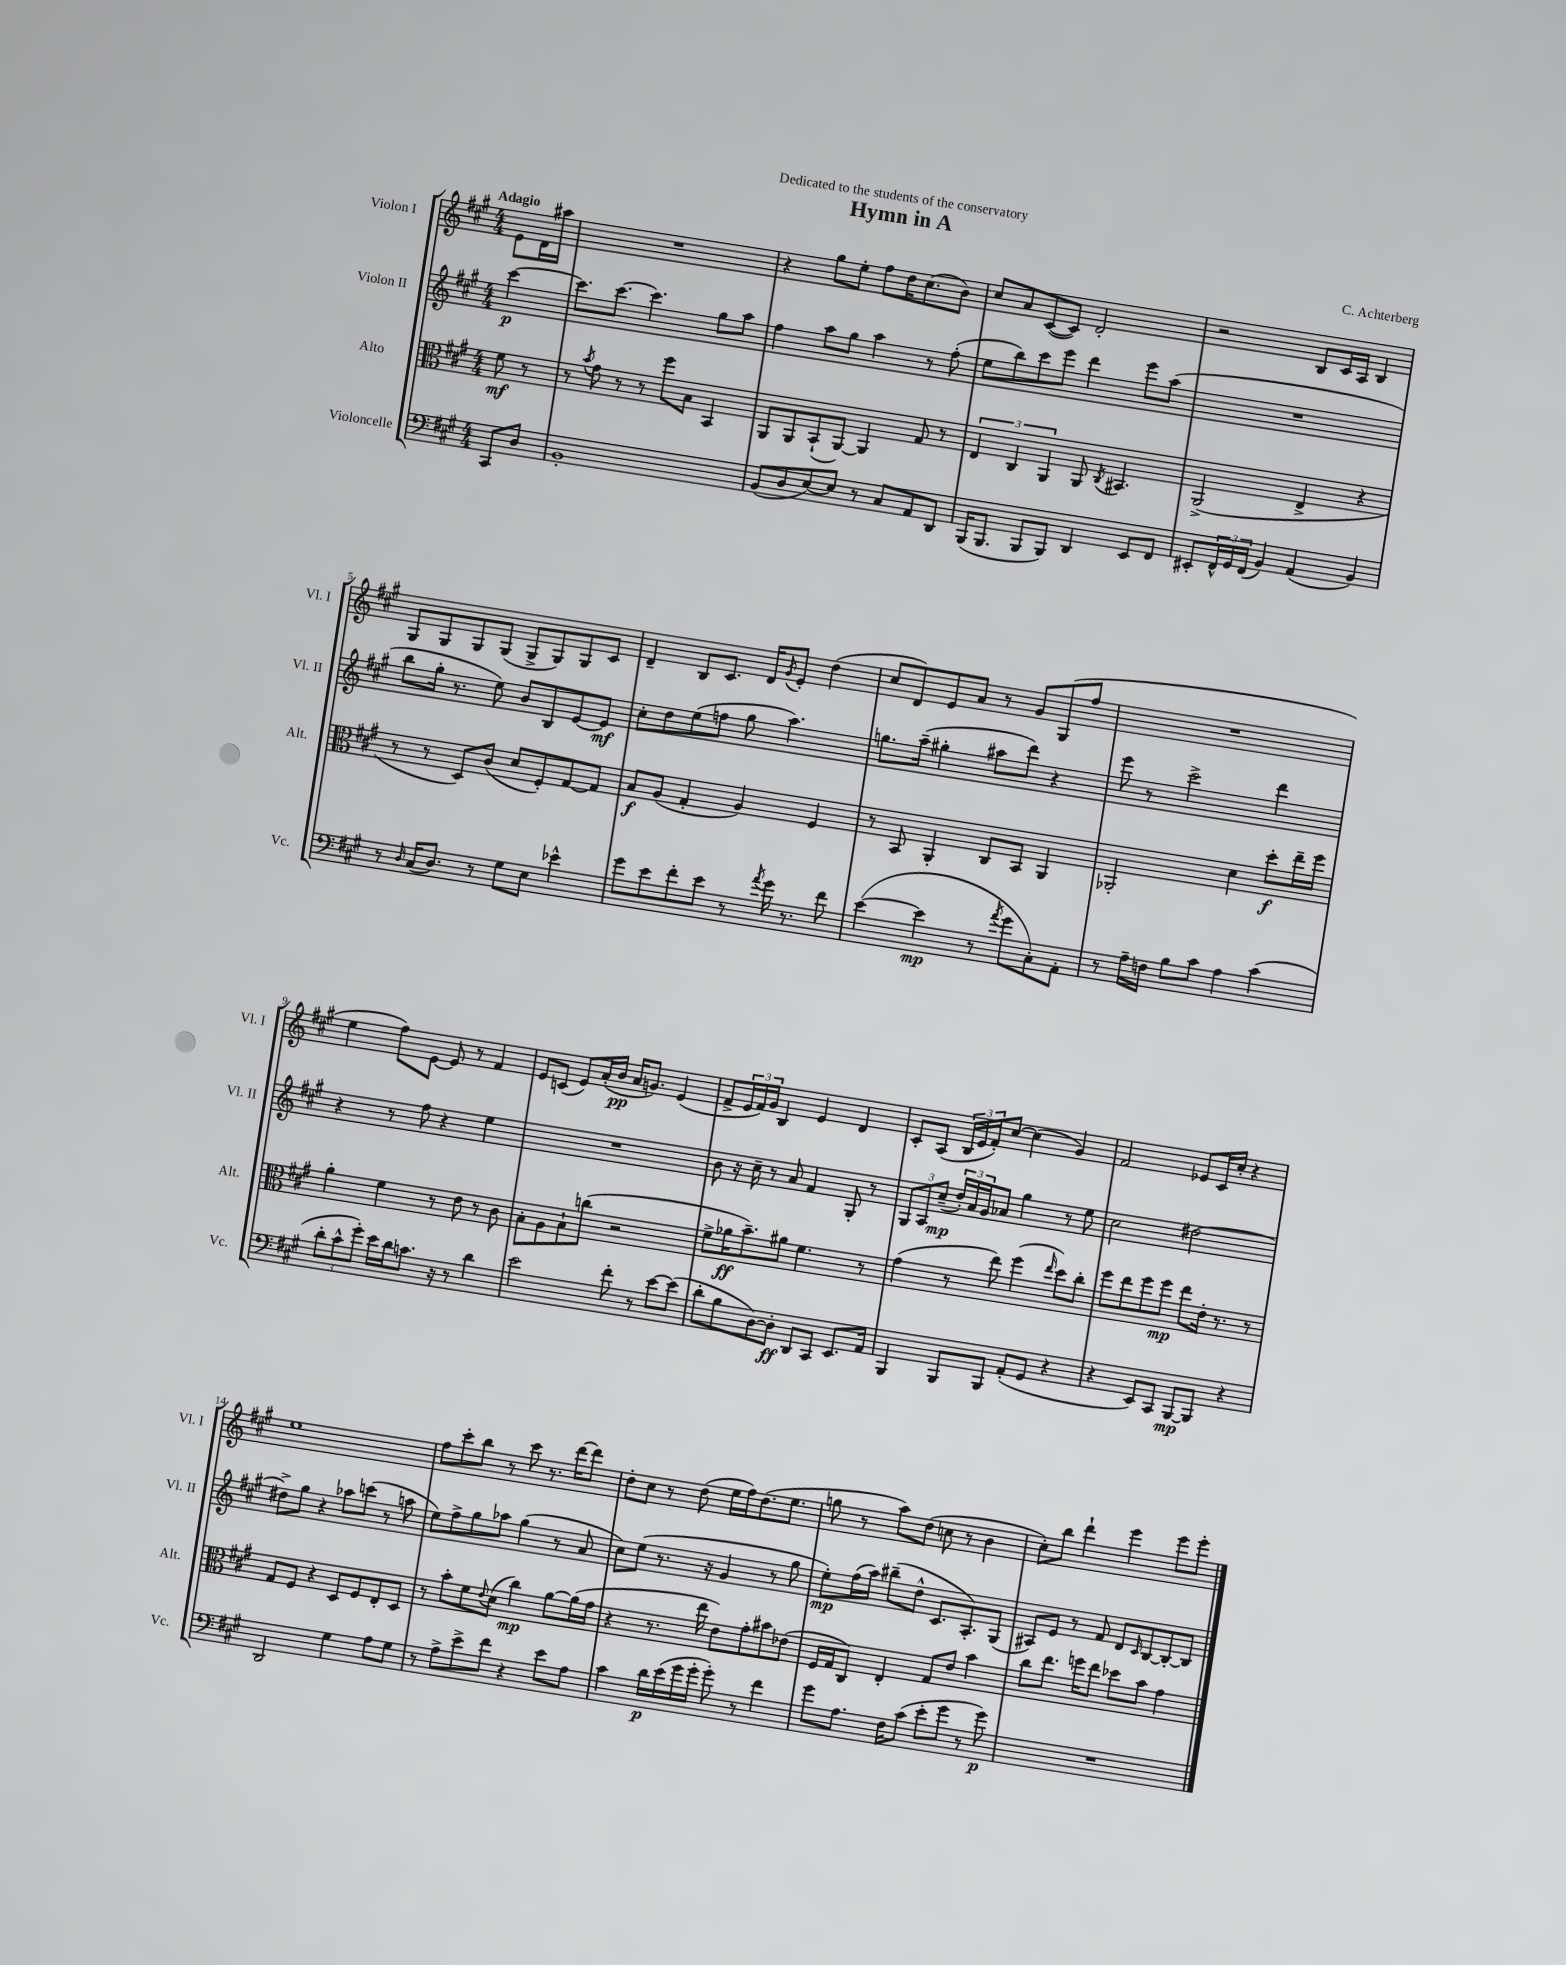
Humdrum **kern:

**kern	**dynam	**kern	**dynam	**kern	**dynam	**kern	**dynam
*part4	*part4	*part3	*part3	*part2	*part2	*part1	*part1
*staff4	*staff4	*staff3	*staff3	*staff2	*staff2	*staff1	*staff1
*I"Violoncelle	*	*I"Alto	*	*I"Violon II	*	*I"Violon I	*
*I'Vc.	*	*I'Alt.	*	*I'Vl. II	*	*I'Vl. I	*
*clefF4	*	*clefC3	*	*clefG2	*	*clefG2	*
*k[f#c#g#]	*	*k[f#c#g#]	*	*k[f#c#g#]	*	*k[f#c#g#]	*
*M4/4	*	*M4/4	*	*M4/4	*	*M4/4	*
=	=	=	=	=	=	=	=
!	!	!	!	!	!	!LO:TX:a:B:t=Adagio	!
8CC#/L	.	8f#\	mf	[4ccc#\	p	8e\L	.
8D/J	.	8r	.	.	.	16d\L	.
.	.	.	.	.	.	16aa#X\JJ	.
=1	=1	=1	=1	=1	=1	=1	=1
1BB'	.	8r	.	8.ccc#\L]	.	1r	.
.	.	8qb/	.	.	.	.	.
.	.	8g#\	.	.	.	.	.
.	.	.	.	[8.ccc#\J	.	.	.
.	.	8r	.	.	.	.	.
.	.	8r	.	4.ccc#\]	.	.	.
.	.	8ff#\L	.	.	.	.	.
.	.	8B\J	.	.	.	.	.
.	.	4BB/	.	8gg#\L	.	.	.
.	.	.	.	8aa\J	.	.	.
=2	=2	=2	=2	=2	=2	=2	=2
(8BB/L	.	8AA/L	.	4ff#\	.	4r	.
8D/	.	8AA/	.	.	.	.	.
[8E/)	.	(8BB`/	.	8aa\L	.	8gg#\L	.
8E/J]	.	[8AA/J)	.	8gg#\J	.	8ee'\J	.
8r	.	4AA/]	.	4aa\	.	8ff#\L	.
8C#/L	.	.	.	.	.	16dd\K	.
.	.	.	.	.	.	(8.cc#\	.
8AA/	.	8G#/	.	8r	.	.	.
8DD/J	.	8r	.	(8ff#'\	.	8b\J)	.
=3	=3	=3	=3	=3	=3	=3	=3
(16BBB/KL	.	6E/	.	8ee\L	.	8cc#/L	.
8.BBB/J	.	.	.	.	.	.	.
.	.	.	.	8bb\)	.	8a/	.
.	.	6C#/	.	.	.	.	.
8BBB/L	.	.	.	8ccc#\	.	([8c#/	.
.	.	6AA/	.	.	.	.	.
8BBB/J)	.	.	.	8eee\J	.	8c#/J])	.
4DD/	.	8AA/	.	4ddd\	.	2d'/	.
.	.	8qC#/	.	.	.	.	.
.	.	4.BB#X/	.	.	.	.	.
8EE/L	.	.	.	8eee\L	.	.	.
8FF#/J	.	.	.	(8aa\J	.	.	.
=4	=4	=4	=4	=4	=4	=4	=4
8EE#X'/L	.	(2AA^/	.	1r	.	2r	.
24FF#^^/L	.	.	.	.	.	.	.
24GG#/	.	.	.	.	.	.	.
(24FF#/JJ	.	.	.	.	.	.	.
4BB/)	.	.	.	.	.	.	.
(4AA/	.	4E^/	.	.	.	8B/L	.
.	.	.	.	.	.	16c#/L	.
.	.	.	.	.	.	16A/JJ	.
4BB/)	.	4r	.	.	.	4B/	.
!!LO:LB:g=z
=5	=5	=5	=5	=5	=5	=5	=5
8r	.	8r	.	8bb\L	.	8G#/L	.
16qqD/	.	.	.	.	.	.	.
(16C#/KL	.	8r	.	16gg#'\Jk	.	8G#/	.
8.D/J)	.	.	.	8.r	.	.	.
.	.	8D/L)	.	.	.	8G#/	.
8r	.	(8c#/J	.	8ee\)	.	(8G#/J	.
8G#\L	.	8d/L	.	8b/L	.	8G#^/L	.
8E\J	.	8F#'/)	.	8B/	.	8G#/)	.
4e-X^^\	.	[8G#/	.	[8e/	.	8G#/	.
.	.	8G#/J]	.	8e/J]	mf	8c#/J	.
=6	=6	=6	=6	=6	=6	=6	=6
8g#\L	.	8B/L	f	8cc#'\L	.	4d~/	.
8e\	.	(8A/J	.	8dd\	.	.	.
8f#'\	.	4G#'/	.	(8ee\	.	8B/L	.
8e\J	.	.	.	8ffn\J	.	8.c#/J	.
8r	.	4A/)	.	8gg#\	.	.	.
.	.	.	.	.	.	16d/KL	.
8qa/	.	.	.	.	.	8qg#/	.
16g#\	.	.	.	4.aa\)	.	8e'/J	.
8.r	.	.	.	.	.	.	.
.	.	4F#/	.	.	.	(4dd\	.
8f#\	.	.	.	.	.	.	.
=7	=7	=7	=7	=7	=7	=7	=7
([4e\	.	8r	.	8.ggn\L	.	8cc#/L	.
.	.	8BB/	.	.	.	8d/)	.
.	.	.	.	(16aa~\Jk	.	.	.
4e\]	mp	4AA'/	.	4gg#X'\	.	8e/	.
.	.	.	.	.	.	8a/J	.
8r	.	8C#/L	.	8aa#X\L	.	8r	.
8qa/	.	.	.	.	.	.	.
8g#\L	.	8BB/J	.	8ddd\J)	.	8g#/L	.
8C#'\)	.	4AA/	.	4r	.	(8G#/	.
8AA'\J	.	.	.	.	.	8ff#/J	.
=8	=8	=8	=8	=8	=8	=8	=8
8r	.	2AA-X'/	.	8eee\	.	1r	.
16A~\LL	.	.	.	8r	.	.	.
16Fn\JJ	.	.	.	.	.	.	.
8B\L	.	.	.	2ccc#^\	.	.	.
8c#\J	.	.	.	.	.	.	.
4A\	.	4d\	.	.	.	.	.
(4c#\	.	8dd'\L	f	4ddd\	.	.	.
.	.	16ee~\L	.	.	.	.	.
.	.	16ff#\JJ	.	.	.	.	.
!!LO:LB:g=z
=9	=9	=9	=9	=9	=9	=9	=9
12d'\L	.	4a'\	.	4r	.	4ee\	.
12c#^^\	.	.	.	.	.	.	.
12g#'\J)	.	.	.	.	.	.	.
16e\LL	.	4f#\	.	8r	.	8ff#\L)	.
16d\J	.	.	.	.	.	.	.
8.cn\J	.	.	.	8ff#\	.	[8e\J	.
.	.	8r	.	4r	.	8e/]	.
16r	.	.	.	.	.	.	.
8r	.	8e\	.	.	.	8r	.
4d\	.	8r	.	4ee\	.	4f#/	.
.	.	8c#\	.	.	.	.	.
=10	=10	=10	=10	=10	=10	=10	=10
2e\	.	8B'\L	.	1r	.	8e/L	.
.	.	8A\	.	.	.	(8cn/J	.
.	.	8B`\	.	.	.	8e/L)	.
.	.	(8ccn\J	.	.	.	(16a'/L	.
.	.	.	.	.	.	16b/JJ	pp
8f#'\	.	2r	.	.	.	16a/KL	.
.	.	.	.	.	.	8.gn/J)	.
8r	.	.	.	.	.	.	.
[8e\L	.	.	.	.	.	(4e/	.
(8e\J]	.	.	.	.	.	.	.
=11	=11	=11	=11	=11	=11	=11	=11
8d'\L	.	8f#^\L	.	8b\	.	8f#^/L	.
8B\	.	16a-X\K	ff	16r	.	24e/L	.
.	.	.	.	.	.	24f#/)	.
.	.	8.b~\)	.	16cc#~\	.	.	.
.	.	.	.	.	.	24g#/JJ	.
[8D\)	.	.	.	8r	.	4B/	.
8D'\J]	ff	8a#X\J	.	8a/	.	.	.
8DD/L	.	4.f#\	.	4f#/	.	4e/	.
8CC#/J	.	.	.	.	.	.	.
8.EE/L	.	.	.	8G#'/	.	4d/	.
.	.	8r	.	8r	.	.	.
16AA/Jk	.	.	.	.	.	.	.
=12	=12	=12	=12	=12	=12	=12	=12
4BBB/	.	(4g#\	.	12G#/L	.	8c#'/L	.
.	.	.	.	12A/	.	.	.
.	.	.	.	.	.	(8A/J	.
.	.	.	.	(12cc#~/J	mp	.	.
8BBB/L	.	8r	.	24dd'/LL)	.	24B/LL	.
.	.	.	.	24a/	.	24e/	.
.	.	.	.	24g#/J	.	24f#'/J)	.
8BBB/J	.	8ee\)	.	8a-X/J	.	[8cc#/J	.
(8AA'/L	.	(4ff#\	.	4gg#\	.	(4cc#\]	.
8GG#/J	.	.	.	.	.	.	.
.	.	16qqee/	.	.	.	.	.
4r	.	8dd\L)	.	8r	.	4g#/)	.
.	.	8cc#'\J	.	8ee\	.	.	.
=13	=13	=13	=13	=13	=13	=13	=13
4r	.	8ff#\L	.	2cc#\	.	2f#/	.
.	.	8ee\	.	.	.	.	.
8EE/L)	.	8ff#\	.	.	.	.	.
8CC#/J	.	8ff#\J	mp	.	.	.	.
[8BBB/L	mp	8ee\L	.	[2dd#X\	.	8e-X/L	.
8BBB/J]	.	16e'\Jk	.	.	.	16c#/L	.
.	.	8.r	.	.	.	16cc#'/JJ	.
4r	.	.	.	.	.	4r	.
.	.	8r	.	.	.	.	.
!!LO:LB:g=z
=14	=14	=14	=14	=14	=14	=14	=14
2DD/	.	8G#/L	.	8dd#X^\L]	.	1ee	.
.	.	8F#/J	.	8gg#\J	.	.	.
.	.	4r	.	4r	.	.	.
4G#\	.	8D/L	.	8aa-X\L	.	.	.
.	.	8F#/	.	(8cccn\J	.	.	.
8A\L	.	8E'/	.	8r	.	.	.
8G#\J	.	8D/J	.	8aan\	.	.	.
=15	=15	=15	=15	=15	=15	=15	=15
8r	.	8r	.	8ee\L)	.	8ff#\L	.
8A^\L	.	8b'\L	.	8ff#^\	.	8ccc#'\	.
8e^\	.	8f#\	.	8gg#\	.	8bb\J	.
.	.	8qqe/	.	.	.	.	.
8f#\J	.	(8d\J	.	8aa-X\J	.	8r	.
4r	.	4cc#\)	mp	(4gg#\	.	8ccc#\	.
.	.	.	.	.	.	8.r	.
8e\L	.	[8a\L	.	8r	.	.	.
.	.	.	.	.	.	[16ddd\KL	.
8A\J	.	(16a\L]	.	8a/	.	8ddd\J]	.
.	.	16g#\JJ	.	.	.	.	.
=16	=16	=16	=16	=16	=16	=16	=16
4c#\	.	4r	.	8cc#\L)	.	8dd'\L	.
.	.	.	.	(8ee\J	.	8cc#\J	.
16d\LL	p	8.r	.	8.r	.	8r	.
(16e\	.	.	.	.	.	.	.
16g#\	.	.	.	.	.	(8dd\	.
16g#'\JJ	.	16ee\	.	16r	.	.	.
8g#'\)	.	8e\L)	.	4g#/	.	16ee\LL	.
.	.	.	.	.	.	16ff#\J)	.
8r	.	8g#'\	.	.	.	(8.dd\	.
4f#\	.	8b#X\	.	8r	.	.	.
.	.	.	.	.	.	8.ee\J	.
.	.	(8e-X\J	.	8gg#\	.	.	.
=17	=17	=17	=17	=17	=17	=17	=17
8g#\L	.	16F#/LL	.	8ee'\L)	mp	8ggn\	.
.	.	16G#/J	.	.	.	.	.
8.A\J	.	8C#/J)	.	(16ff#\L	.	8r	.
.	.	.	.	16aa\JJ)	.	.	.
.	.	4E'/	.	(8bb#X~\L	.	8aa\L)	.
16F#\KL	.	.	.	.	.	.	.
(8c#\J	.	.	.	8dd^^\J	.	(8dd\J	.
8e'\L	.	8G#/L	.	8.c#/L	.	8ccn\	.
8g#\J	.	8e/J	.	.	.	8r	.
.	.	.	.	8.A'/)	.	.	.
8r	.	4b\	.	.	.	4b\	.
8g#\)	p	.	.	(8G#/J	.	.	.
=18	=18	=18	=18	=18	=18	=18	=18
1r	.	8cc#\L	.	8A#X/L)	.	8cc#'\L)	.
.	.	8.ee\J	.	8e/J	.	8bb\J	.
.	.	.	.	8r	.	4ddd`\	.
.	.	16ffn\KL	.	.	.	.	.
.	.	8ee\J	.	8f#/	.	.	.
.	.	8dd-X\L	.	8d/L	.	4eee\	.
.	.	.	.	16qqc#/	.	.	.
.	.	8b\J	.	[8B/	.	.	.
.	.	4g#\	.	8B'/_	.	8eee\L	.
.	.	.	.	8B/J]	.	8eee'\J	.
==	==	==	==	==	==	==	==
*-	*-	*-	*-	*-	*-	*-	*-
